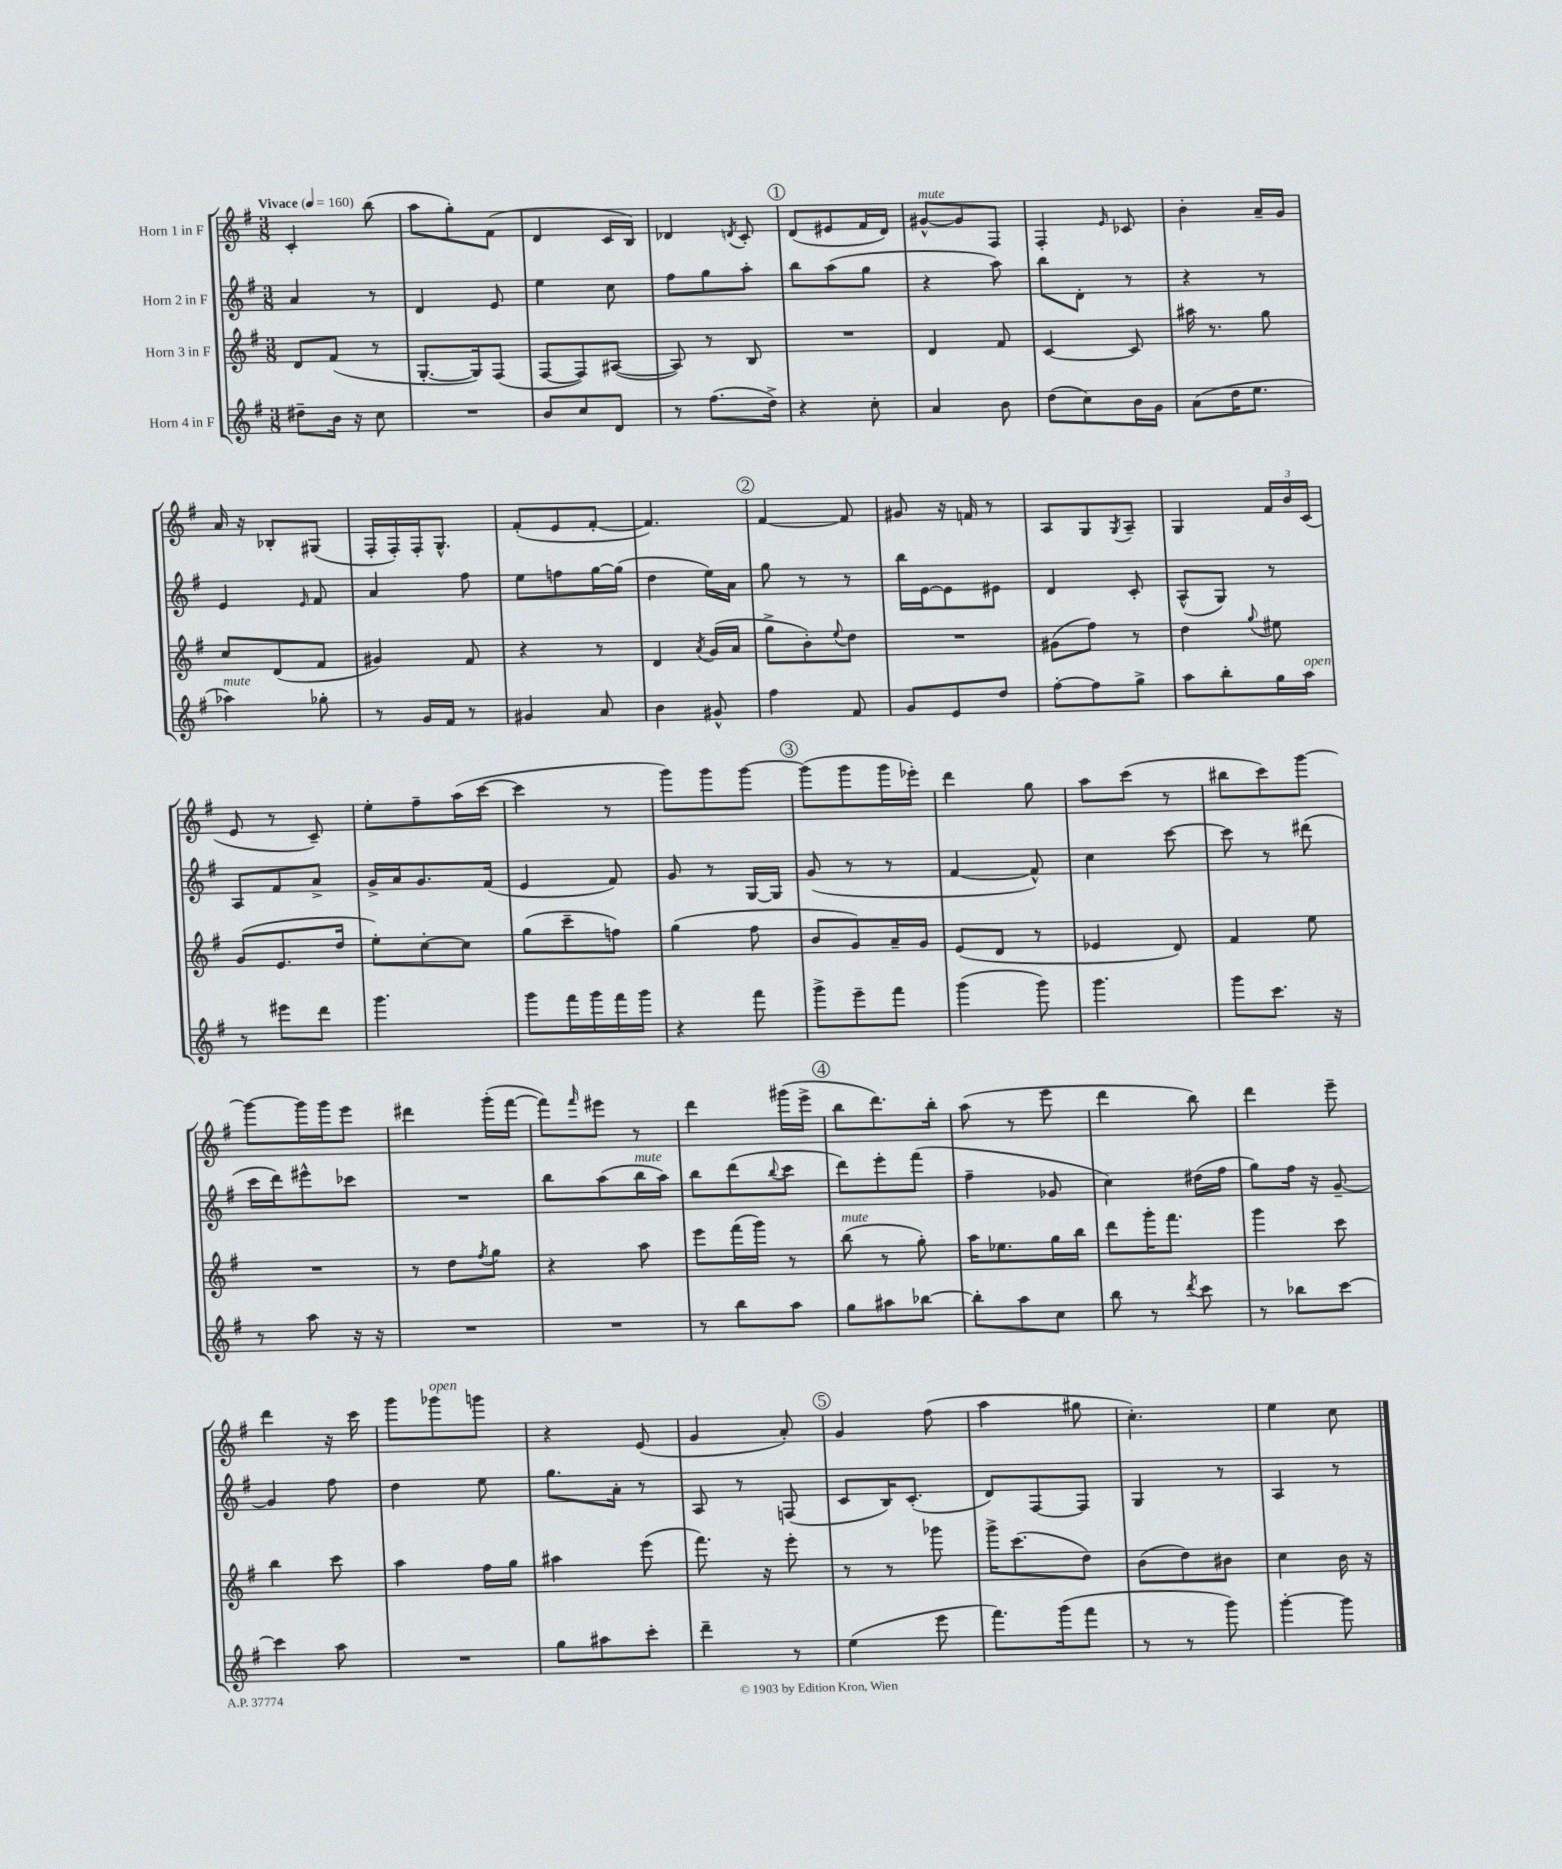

**kern	**kern	**kern	**kern
*staff4	*staff3	*staff2	*staff1
*clefG2	*clefG2	*clefG2	*clefG2
*k[f#]	*k[f#]	*k[f#]	*k[f#]
*M3/8	*M3/8	*M3/8	*M3/8
*MM160	*MM160	*MM160	*MM160
8dd#~	8d	4a	4c'
16b	(8f#	.	.
16r	.	.	.
8cc	8r	8r	(8bb
=	=	=	=
4.r	[8.G'	4d	8aa
.	.	.	8gg')
.	16G])	.	.
.	(8F#	8e	(8f#
=	=	=	=
8b	[8F#	4ee	4d
8cc	8F#])	.	.
8d	([8A#	8cc	16c
.	.	.	16B)
=	=	=	=
8r	8A#])	8ff#	4d-
(8.ff#	8r	8gg	.
.	.	.	8qd
.	8B	8aa'	8c'
16dd^)	.	.	.
=	=	=	=
4r	4.r	8bb	(8d
.	.	(8aa	8e#
8cc'	.	8gg	16f#
.	.	.	16d)
=	=	=	=
4a	4d	4r	[8g#^^
.	.	.	8g#]
8b	8f#	8aa)	8F#
=	=	=	=
(8dd	[4c	8bb	4F#'
8cc)	.	8d'	.
.	.	.	16qqe
16b	8c]	8r	8c-
16g	.	.	.
=	=	=	=
(8a	16aa#	4r	4b'
.	8.r	.	.
16dd	.	.	.
8.ee	.	.	.
.	8gg	8r	16a~
.	.	.	16g
=	=	=	=
4aa-)	8cc	4e	16a
.	.	.	16r
.	(8d	.	8B-'
.	.	16qqe	.
8gg-'	8f#	8f#	(8G#
=	=	=	=
8r	4g#)	4a	16F#'
.	.	.	16F#')
16g	.	.	16F#'
16f#	.	.	8.G^^
8r	8f#	8ff#	.
=	=	=	=
4g#	4r	8ee	(8f#'
.	.	8ff	8e
8a	8r	[16gg	[8f#'
.	.	(16gg]	.
=	=	=	=
4b	4d	4dd	4.f#])
.	8qa	.	.
8g#^^	(16g	16ee)	.
.	16a	16a	.
=	=	=	=
4ff#	8gg^	8gg	[4f#
.	8b')	8r	.
.	8qqee	.	.
8f#	8dd	8r	8f#]
=	=	=	=
8g	4.r	16bb	8g#
.	.	[16e	.
8e	.	8e]	16r
.	.	.	16f
8dd	.	8e#	8r
=	=	=	=
[8ff#'	(8g#	4d	8A
8ff#]	8ff#)	.	8G
.	.	.	8qG
8gg^	8r	8c'	8A~
=	=	=	=
8aa	4dd	(8A^^	4G
8bb'	.	8G)	.
.	8qqgg	.	.
16gg	8ee#	8r	24f#
.	.	.	24b
16aa	.	.	.
.	.	.	(24c
=	=	=	=
8r	(8g	8A	8e
8eee#	8.e	8f#	8r
8ddd	.	8a^	8c~)
.	16dd	.	.
=	=	=	=
4.ggg	8ee')	16g^	8ee'
.	.	16a	.
.	[8cc'	8.g	8ff#~
.	8cc]	.	(16aa
.	.	(16f#	[16ccc
=	=	=	=
8ggg	(8gg	4e	4ccc]
16fff#	8ccc~	.	.
16ggg	.	.	.
16fff#	8ff)	8f#)	8r
16ggg	.	.	.
=	=	=	=
4r	(4gg	8g	8ggg)
.	.	8r	8ggg
8fff#	8ff#	[16G	[8ggg
.	.	16G]	.
=	=	=	=
8ggg^	8b	(8g	(8ggg]
8eee~	8g)	8r	8ggg
8fff#	16a~	8r	16ggg
.	16g	.	16eee-')
=	=	=	=
(4ggg	(8e	[4f#	4ddd
.	8d	.	.
8ggg)	8r	8f#^^])	8gg
=	=	=	=
4.ggg	4e-	4cc	8aa
.	.	.	(8ccc
.	8d)	[8ccc	8r
=	=	=	=
8ggg	4f#	8ccc]	8bb#
8.ccc	.	8r	8ccc)
.	8ee	(8ddd#	[8ggg
16r	.	.	.
=	=	=	=
8r	4.r	16ccc	8ggg_
.	.	16ddd)	.
8aa	.	8eee#^^	16ggg]
.	.	.	16ggg
16r	.	8ccc-	8eee
16r	.	.	.
=	=	=	=
4.r	8r	4.r	4ddd#
.	8dd	.	.
.	8qff#	.	.
.	8gg	.	(16ggg'
.	.	.	[16fff#
=	=	=	=
4.r	4r	8bb	8fff#])
.	.	.	16qqfff#
.	.	(8aa	8eee#
.	8aa	16bb	8r
.	.	16aa)	.
=	=	=	=
8r	8eee	8bb	4ddd
8bb	(16fff#	(8ddd	.
.	16ggg)	.	.
.	.	8qqbb	.
8aa	8r	8ccc	(16ggg#
.	.	.	16eee^
=	=	=	=
8gg	(8bb	8ddd)	8bb
8aa#	8r	8eee'	8.ddd)
[8bb-	8gg')	(8fff#	.
.	.	.	16bb'
=	=	=	=
8bb-']	16aa	4ff#~	(8aa
.	8.ee-	.	.
8aa	.	.	8r
8cc	16gg	8g-	8eee
.	16bb	.	.
=	=	=	=
8bb	8ddd	4cc)	4ddd
8r	16ggg'	.	.
.	8.fff#	.	.
8qddd	.	.	.
8ccc	.	(16dd#	8bb)
.	.	16ff#	.
=	=	=	=
8r	4ggg	8gg)	4ddd
8bb-	.	16ff#	.
.	.	16r	.
[8ccc	8ccc	[8g~	8eee~
=	=	=	=
4ccc]	4bb	4g]	4ddd
8aa	8ccc	8ff#	16r
.	.	.	16ccc
=	=	=	=
4.r	4aa	4dd	8ggg
.	.	.	8ggg-
.	16ff#	8ee	8ggg
.	16gg	.	.
=	=	=	=
8gg	4aa#	8.gg	4r
8aa#	.	.	.
.	.	16a'	.
8ccc'	(8eee	8r	(8e
=	=	=	=
4ddd~	8.fff#)	8A	4g
.	.	8r	.
.	16r	.	.
8r	8eee'	(8F	8a')
=	=	=	=
(4ee	8r	8c	4g
.	8r	16B)	.
.	.	(8.c'	.
8eee	8ggg-	.	(8ff#
=	=	=	=
8.fff#)	16ggg^	8d)	4aa
.	(8.ccc	.	.
.	.	[8F#	.
(16ggg	.	.	.
8fff#	8dd)	8F#]	8gg#
=	=	=	=
8r	(8b	4G	4.cc')
8r	8dd)	.	.
8ggg)	8b#	8r	.
=	=	=	=
[4ggg'	4cc	4A	4ee
8ggg]	16b	8r	8cc
.	16r	.	.
==	==	==	==
*-	*-	*-	*-
